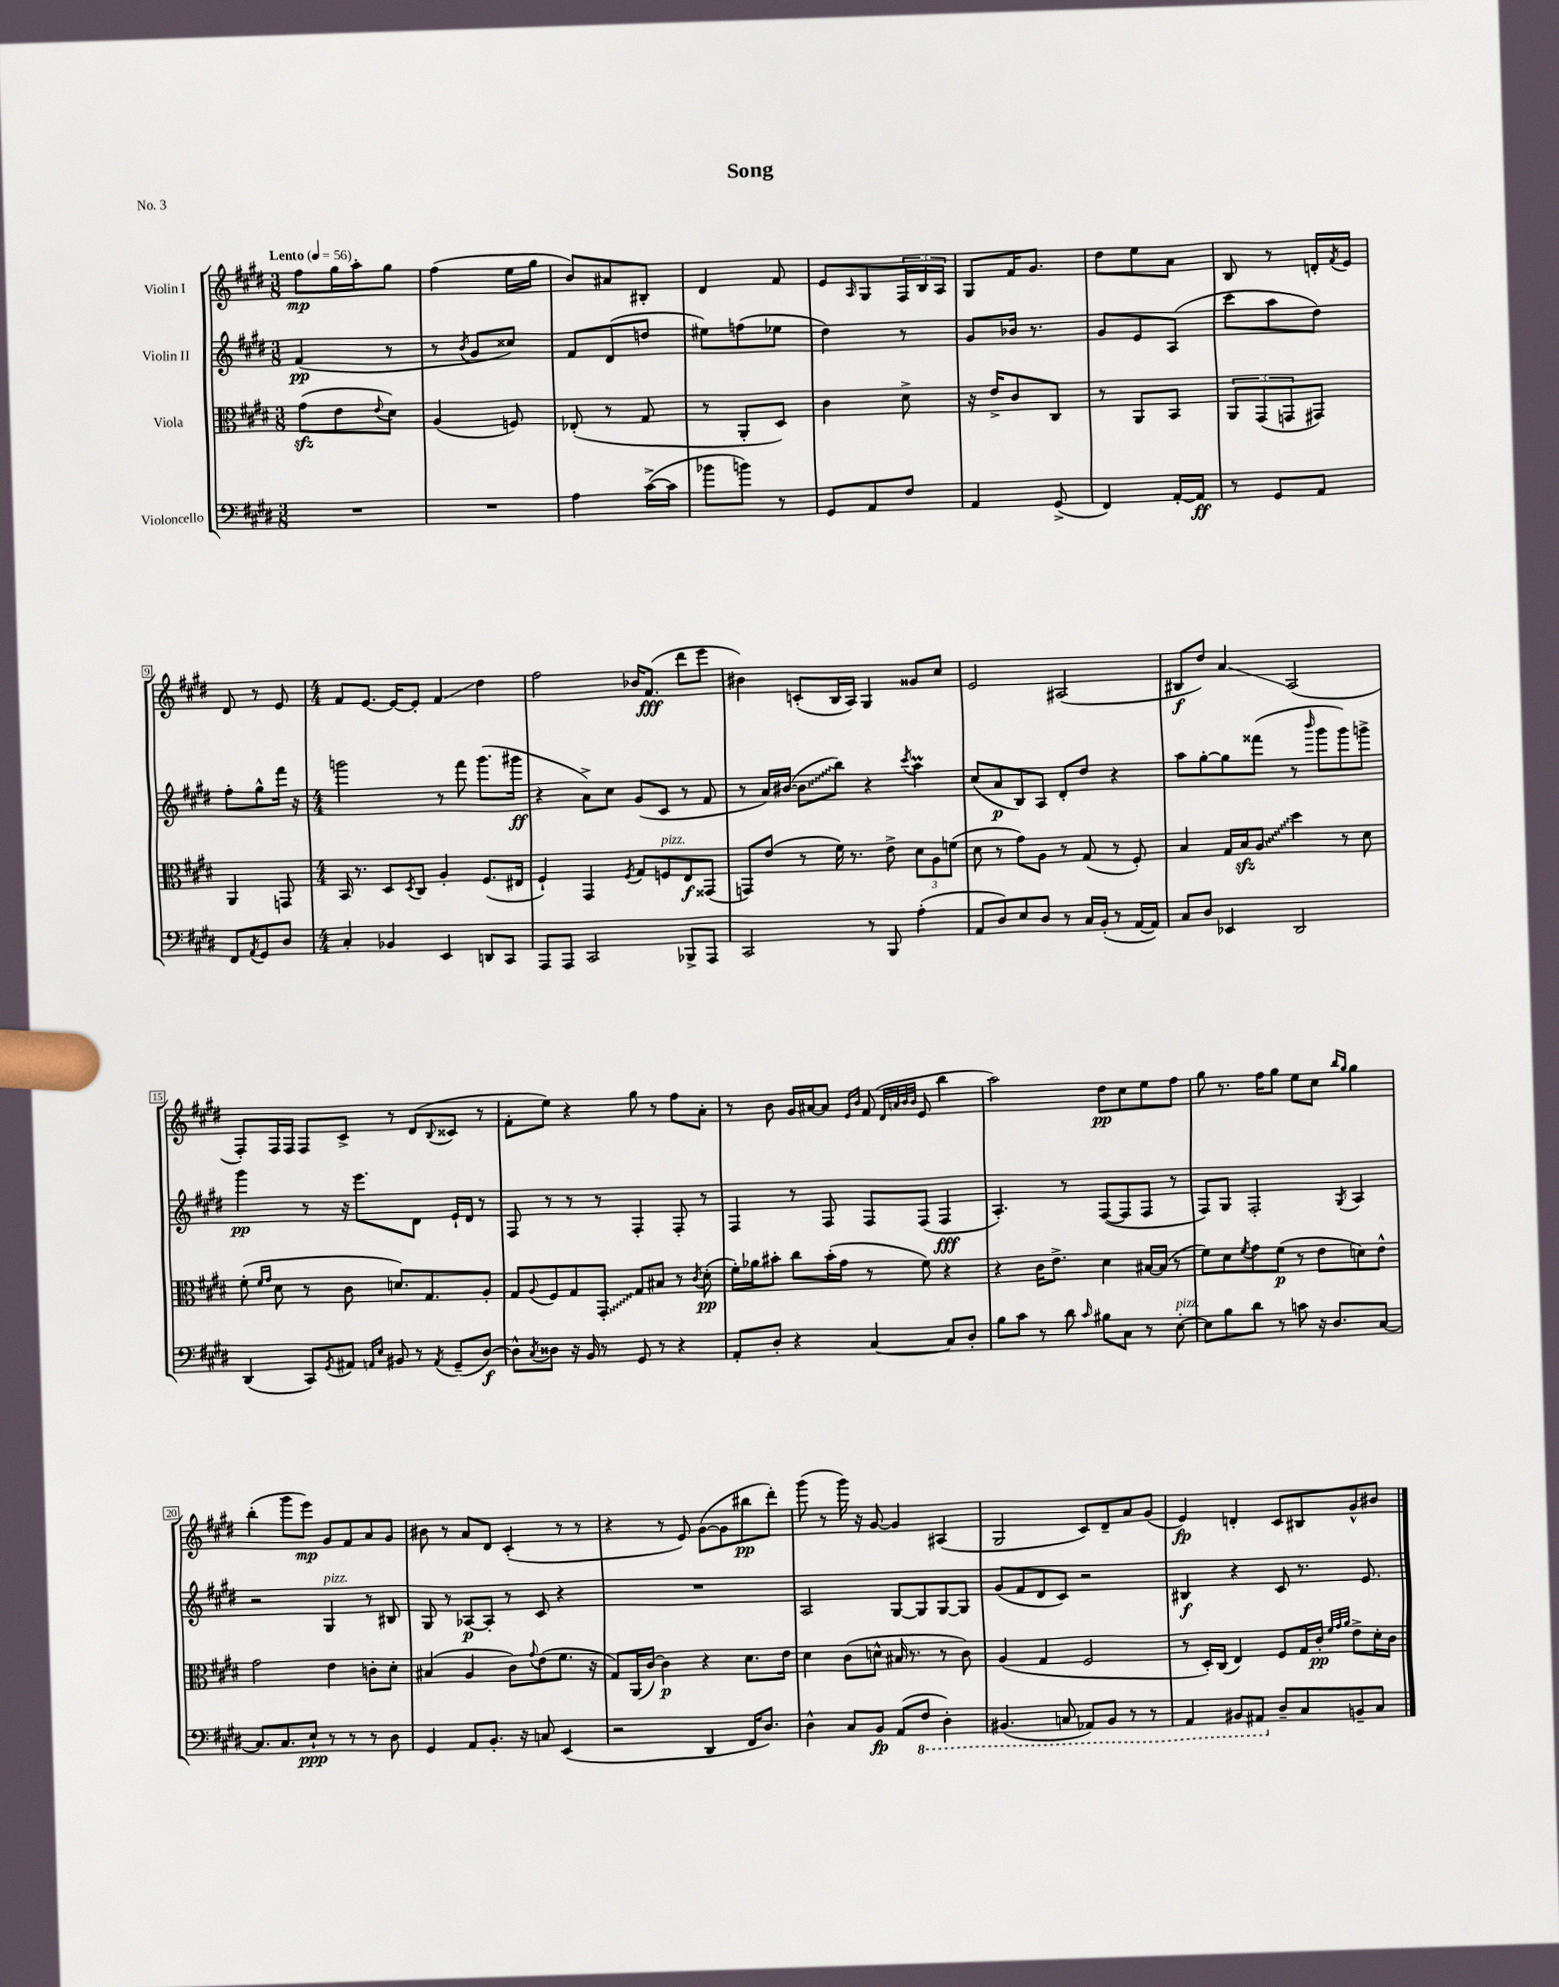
\header { title = "Song" piece = "No. 3" }
<<
\new StaffGroup <<
\new Staff = "s0" \with { instrumentName = "Violin I" } {
    \clef treble \key e \major \numericTimeSignature \time 3/8 \tempo "Lento" 4 = 56
    fis''8\mp gis''16 a''16-. gis''8 |
    fis''4( e''16 gis''16 |
    b'8) ais'8 bis8-. |
    dis'4 fis'8 |
    e'8 \grace { a16 } gis8 \tuplet 3/2 { fis16 b16 a16 } |
    gis8 fis'16 gis'8. |
    dis''8 e''8 a'8 |
    b8 r8 d'16-. \acciaccatura { fis'8 } e'16 |
    dis'8 r8 e'8 |
    \numericTimeSignature \time 4/4 fis'8 e'8.~ e'16~ e'8-. fis'4\glissando dis''4 |
    fis''2 bes'16 fis'8.\fff( dis'''8 e'''8 |
    bis'4) c'8-.( b16 a16) gis4 gisis'8 cis''8 |
    e'2 ais2( |
    bis8\f dis''8) a'4\glissando a2( |
    fis8-.) fis16 fis16 fis8 cis'8-> r8 dis'8( \appoggiatura { b8 } cisis'8 r8 |
    fis'8-. e''8) r4 gis''8 r8 fis''8 a'8-. |
    r8 b'8 gis'16 ais'16~ ais'8 \grace { e'16 b'16 } fis'8( \grace { dis'32 a'32 b'32 b'32 } e'8 b''4 |
    a''2) dis''8\pp cis''8 e''8 fis''8 |
    gis''8 r8. fis''16 gis''8 e''8 cis''8 \grace { b''16 gis''16 } gis''4 |
    b''4-.( gis'''8 e'''8\mp) gis'8 fis'8 a'8 gis'8 |
    bis'8 r8 a'8 dis'8 cis'4-.( r8 r8 |
    r4 r8 e'8) gis'8~( gis'8 bis''8\pp dis'''8-.) |
    gis'''8( r8 gis'''16) r16 gis'8~ gis'4 ais4( |
    gis2 cis'8) dis'8-- a'8 gis'8( |
    e'4\fp) d'4-. cis'8 bis8 gis'8-^ bis'8 \bar "|." |
}
\new Staff = "s1" \with { instrumentName = "Violin II" } {
    \clef treble \key e \major \numericTimeSignature \time 3/8
    fis'4\pp( r8 |
    r8 \acciaccatura { b'8 } gis'8 cisis''8) |
    fis'8 dis'8( d''8 |
    eis''8) f''8( ees''8 |
    dis''4) r8 |
    gis'8 bes'16 r8. |
    gis'8 e'8 a8( |
    cis'''8 a''8 dis''8) |
    fis''8-. gis''8-^ fis'''16 r16 |
    \numericTimeSignature \time 4/4 g'''2 r8 fis'''8 g'''8.( gis'''16\ff |
    r4 a'8->) cis''8 gis'8( cis'8 r8 fis'8 |
    r8 a'16) bis'16~( \once \override Glissando.style = #'zigzag bis'8\glissando b''8) r4 \acciaccatura { cis'''8 } a''4\prall |
    cis''8( a'8\p b8) a8 dis'8-. dis''8 r4 |
    a''8 gis''8~-. gis''8 fisis'''8( r8 \grace { b'''16 } gis'''8 gis'''8) g'''8-> |
    gis'''4\pp r8 r16 e'''8. dis'8 e'16-! dis'16 r8 |
    fis8 r8 r8 r8 fis4-. fis8-. r8 |
    fis4 r8 fis8 fis8 fis8( fis4\fff |
    a4.-.) r8 fis8~( fis8 fis8 r8 |
    fis8) gis8 fis2-. \acciaccatura { gis8 } a4 |
    r2 gis4^\markup { \italic "pizz." } r8 bis8 |
    gis8 r8 aes8~\p aes8-. r8 cis'8 r4 |
    R1 |
    a2 gis8~ gis8 gis8~ gis8 |
    gis'8( fis'8 dis'8 cis'8) r2 |
    bis4\f r4 cis'8 r8. e'8. \bar "|." |
}
\new Staff = "s2" \with { instrumentName = "Viola" } {
    \clef alto \key e \major \numericTimeSignature \time 3/8
    gis'8\sfz( e'8 \appoggiatura { e'8 } dis'8) |
    a4( f8) |
    ees8-.( r8 gis8 |
    r8 a,8-. dis8) |
    cis'4 dis'8-> |
    r16 e'16-> cis'8 cis8 |
    r8 a,8 b,8 |
    \tuplet 3/2 { a,8 gis,8( g,8 } gis,8) |
    a,4 g,8 |
    \numericTimeSignature \time 4/4 b,16 r8. dis8 \acciaccatura { dis8 } cis8 a4-. fis8.( eis16 |
    fis4-!) gis,4 \acciaccatura { fis8 } gis8 f8^\markup { \italic "pizz." } e8\f gisis,8( |
    g,8) e'8( r8 fis'16) r8. e'8-> \tuplet 3/2 { dis'8 a8 f'8( } |
    dis'8 r8 gis'8) a8 r8 gis8( r8 fis8-.) |
    b4 gis16 b16\sfz \once \override Glissando.style = #'zigzag a8\glissando dis''4 r8 dis'8 |
    fis'8-.( \grace { fis'16 gis'16 } dis'8 r8 cis'8 d'8.) gis8. a8-. |
    gis8 \appoggiatura { a8 } fis8 gis8 \once \override Glissando.style = #'zigzag gis,8-.\glissando gis8 bis8 r8 \acciaccatura { cis'8 } dis'8-.\pp( |
    fis'16-.) aes'16 bis'8-. cis''8 bis'16-.( gis'16 r8 fis'8) r4 |
    r4 cis'16 e'8.-> dis'4 bis16~ bis16( r8 |
    fis'8) dis'8 \acciaccatura { fis'8 } gis'8 fis'8\p( r8 e'8 d'8) e'8-^ |
    gis'2 e'4 c'8-. dis'8-. |
    bis4( a4 cis'8) \appoggiatura { gis'8 } e'8( fis'8. r16 |
    gis8) a,16( cis'16~) cis'4\p r4 dis'8. e'16 |
    dis'4 cis'8( d'8-^ bis16 r8. r8 cis'8) |
    a4( gis4 fis2 |
    r8 dis16-.) cis16( e4) fis8 gis16 cis'16-.\pp \grace { fis'32 gis'32 a'32 } e'8-> dis'16-. cis'16 \bar "|." |
}
\new Staff = "s3" \with { instrumentName = "Violoncello" } {
    \clef bass \key e \major \numericTimeSignature \time 3/8
    R4. |
    R4. |
    a4 cis'16~->( cis'16 |
    bes'8 b'8) r8 |
    gis,8 a,8 fis8 |
    a,4 gis,8->( |
    fis,4) a,16~-. a,16\ff |
    r8 gis,8 a,8 |
    fis,8 \acciaccatura { a,8 } gis,8 dis8 |
    \numericTimeSignature \time 4/4 cis4-. bes,4 e,4 d,8 cis,8 |
    a,,8 a,,8 cis,2 bes,,8-> a,,8 |
    cis,2 r8 b,,8 a4-.( |
    a,8 dis8) e8 dis8 r8 cis16 b,16-.( r8 a,16~ a,16) |
    cis8 dis8 ees,4 dis,2 |
    dis,4( cis,8) \acciaccatura { gis,8 } ais,8 \grace { a,16 e16 } bis,8 r8 \acciaccatura { a,8 } gis,8--( dis8~\f) |
    dis8-^ \acciaccatura { cis8 } disis8 r16 b,16 r8 gis,8 r8 r4 |
    a,8-. dis8-. r4 cis4~ cis8 dis8-. |
    b8 cis'8 r8 dis'8 \grace { cis'16 } bis8 cis8 r8 e8~-.^\markup { \italic "pizz." } |
    e8 b8 dis'8 r8 c'8 r16 dis8. cis8~ |
    cis8. cis8. e8-!\ppp r8 r8 r8 dis8 |
    gis,4 a,8 b,8.-. r16 c8 e,4( |
    r2 dis,4 fis,16 dis8.) |
    dis4-^ cis8 b,8\fp a,8( \ottava #-1 fis,8 dis,4-.) |
    bis,,4.( c,8 aes,,8) bis,,8 r8 r8 |
    a,,4 bis,,8 ais,,8 \ottava #0 dis8-- cis8 b,!8-- cis8 \bar "|." |
}
>>
>>
\layout { \context { \Score \override BarNumber.stencil = #(make-stencil-boxer 0.1 0.3 ly:text-interface::print) } }
